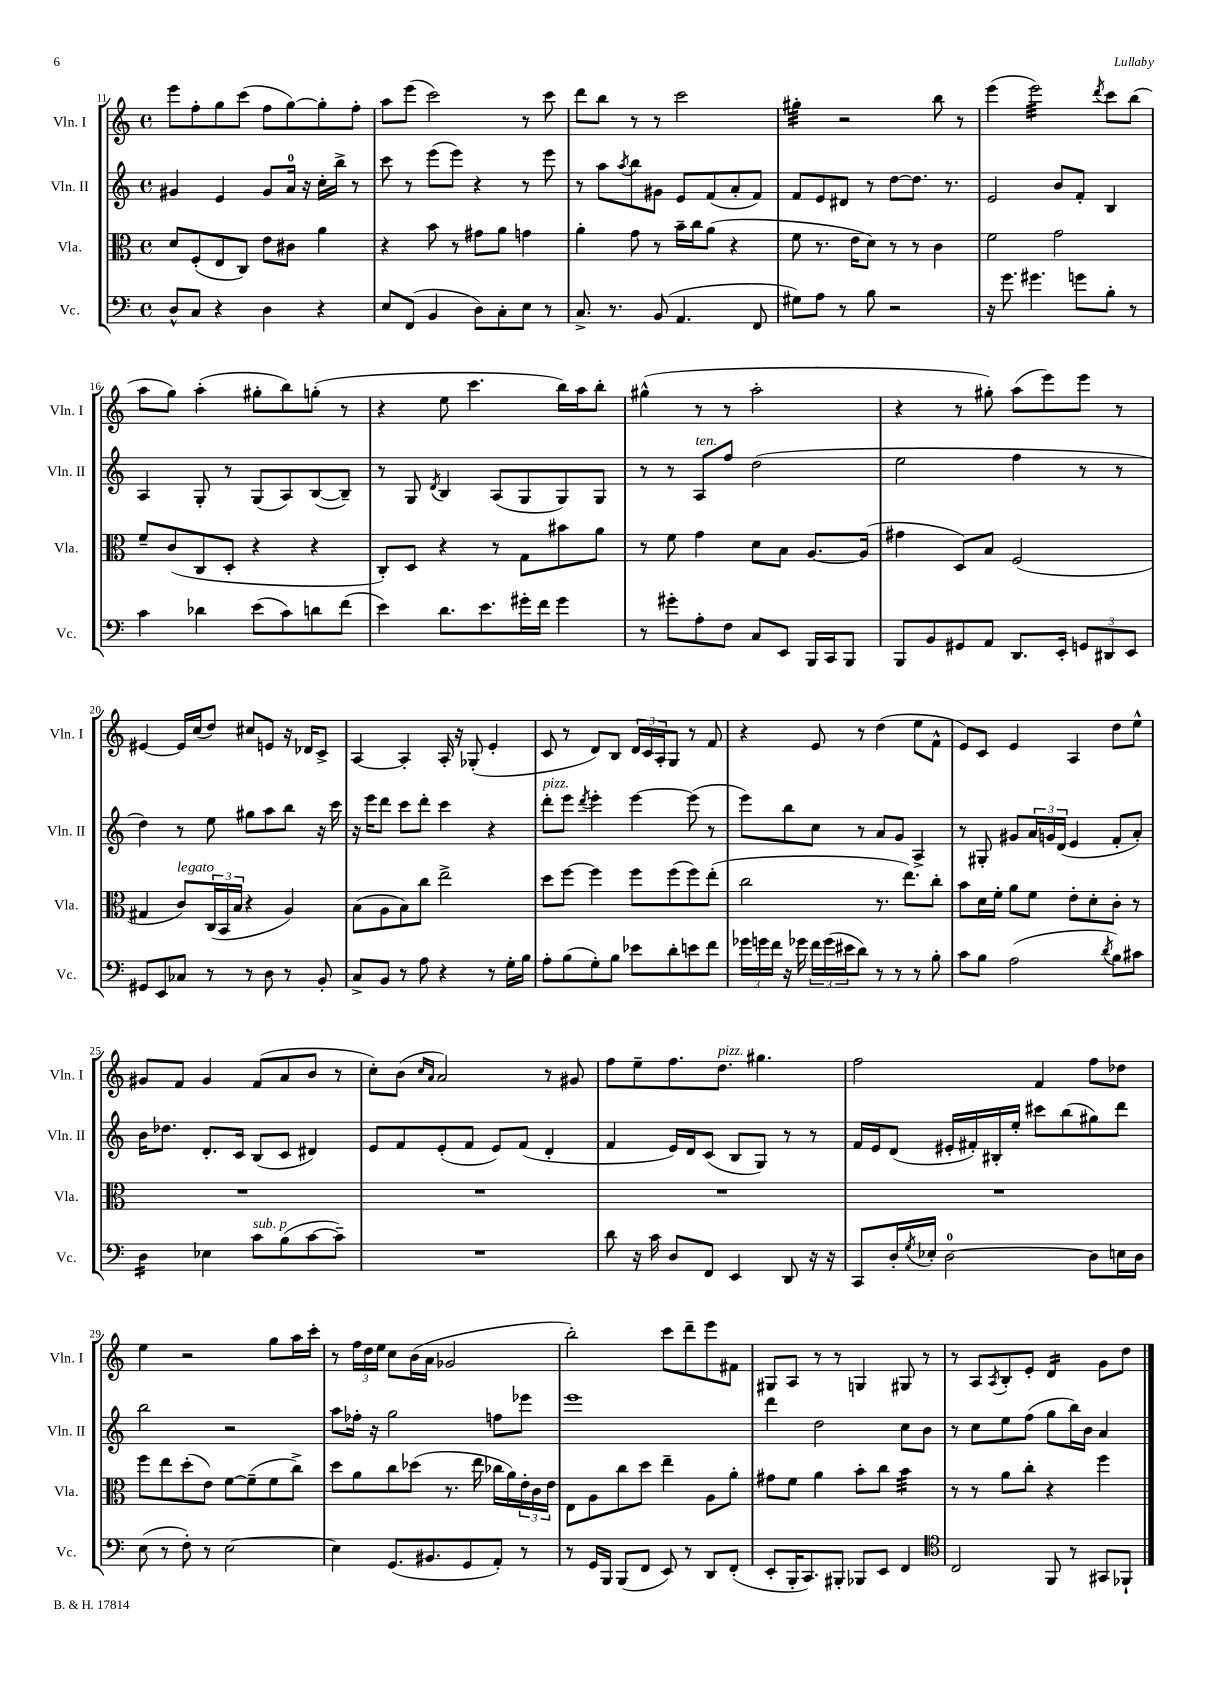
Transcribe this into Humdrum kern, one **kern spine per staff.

**kern	**kern	**kern	**kern
*staff4	*staff3	*staff2	*staff1
*clefF4	*clefC3	*clefG2	*clefG2
*k[]	*k[]	*k[]	*k[]
*M4/4	*M4/4	*M4/4	*M4/4
*met(c)	*met(c)	*met(c)	*met(c)
8D^^	8d	4g#	8eee
8C	(8F'	.	8ff'
4r	8E	4e	8gg
.	8C)	.	(8ccc
4D	8e	8g#	8ff
.	8c#	16a	[8gg)
.	.	16r	.
4r	4a	16cc'	8gg']
.	.	16bb^	.
.	.	8r	8ff'
=	=	=	=
8E	4r	8ccc	8aa
(8FF	.	8r	(8eee
4BB	8b	(8eee	2ccc)
.	8r	8eee)	.
8D)	8g#	4r	.
8C'	8a	.	.
8E	4g	8r	8r
8r	.	8eee	8ccc
=	=	=	=
8.C^	4a'	8r	8ddd
.	.	8aa	8bb
8.r	.	.	.
.	.	8qaa	.
.	8g	8bb	8r
(8BB	8r	8g#	8r
4.AA	16b~	8e	2ccc
.	16cc	.	.
.	(8a	(8f	.
.	4r	8a'	.
8FF	.	8f)	.
=	=	=	=
8G#)	8f	8f	4gg#'
8A	8.r	8e	.
8r	.	8d#	2r
.	16e	.	.
8B	8d)	8r	.
2r	8r	[8dd	.
.	8r	8.dd]	.
.	4c	.	8bb
.	.	8.r	.
.	.	.	8r
=	=	=	=
16r	2f	2e	(4eee
8.g	.	.	.
4.g#	.	.	2eee)
.	2g	8b	.
8g	.	8f'	.
.	.	.	8qddd
8B'	.	4B	8ccc
8r	.	.	(8bb
=	=	=	=
4c	8f~	4A	8aa
.	(8c	.	8gg)
4d-	8C	8G'	(4aa'
.	8D'	8r	.
(8e	4r	(8G	8gg#'
8c)	.	8A)	8bb)
8d	4r	([8B	(8gg'
(8f	.	8B~])	8r
=	=	=	=
4e)	8C')	8r	4r
.	8D	8G	.
.	.	8qd	.
8.d	4r	4B	8ee
.	.	.	4.ccc
8.e	.	.	.
.	8r	(8A	.
16g#'	8G	8G	.
16f	.	.	.
4g#	8b#	8G)	16bb)
.	.	.	16aa
.	8a	8G	8bb'
=	=	=	=
8r	8r	8r	(4gg#^^
8g#'	8f	8r	.
8A'	4g	8A	8r
8F	.	8ff	8r
8C	8d	(2dd	2aa'
8EE	8B	.	.
16BBB	[8.A	.	.
16CC	.	.	.
8BBB	.	.	.
.	(16A]	.	.
=	=	=	=
8BBB	4g#	2ee	4r
8BB	.	.	.
8GG#	8D)	.	8r
8AA	8B	.	8gg#')
8.DD	(2F	4ff	(8aa
.	.	.	8eee)
16EE'	.	.	.
12GG	.	8r	8eee
12DD#	.	.	.
.	.	8r	8r
12EE	.	.	.
=	=	=	=
8GG#	4G#	4dd)	[4e#
8EE	.	.	.
8C-	8c)	8r	16e#]
.	.	.	(16cc
8r	(24C	8ee	8dd)
.	24BB	.	.
.	24B	.	.
8r	4r	8gg#	8cc#
8D	.	8aa	8e
8r	4A)	8bb	16r
.	.	.	16d-
8BB'	.	16r	8c^
.	.	16ccc	.
=	=	=	=
8C^	(8B	16r	[4A
.	.	16eee	.
8BB	8A	8ddd	.
8r	8B)	8ccc	4A']
8A	8cc	8ddd'	.
4r	2ee^	4ccc	16A'
.	.	.	16r
.	.	.	(8G-'
8r	.	4r	4e'
16G'	.	.	.
16B	.	.	.
=	=	=	=
8A'	8dd	8ddd'	8c
(8B	[8ff	8eee	8r
.	.	8qddd	.
8G')	4ff]	4eee'	8d)
8B	.	.	8B
8e-	8ff	[4eee	24d
.	.	.	24c
.	.	.	24A'
8d'	(8ff	.	8G
8e	8ff)	(8eee]	8r
8f	(8ee'	8r	8f
=	=	=	=
24g-	2cc	8eee)	4r
24g	.	.	.
24f	.	.	.
16r	.	8bb	.
16g-	.	.	.
24f	.	8cc	8e
(24g-	.	.	.
24e#	.	.	.
8d)	.	8r	8r
8r	8.r	8a	(4dd
8r	.	8g	.
.	8.ee)	.	.
8r	.	4A^	8ee
8B'	8cc'	.	8f^^
=	=	=	=
8c	8b	8r	8e)
8B	16d	8G#'	8c
.	16f'	.	.
(2A	8a	8g#	4e
.	8f	24a	.
.	.	24g	.
.	.	(24d	.
.	8e'	4e	4A
.	8d'	.	.
8qd	.	.	.
8B)	8c'	8f'	8dd
8c#	8r	8a')	8ee^^
=	=	=	=
4D	1r	16b	8g#
.	.	8.dd-	.
.	.	.	8f
4E-	.	8.d'	4g#
.	.	16c	.
8c	.	(8B	(8f
(8B	.	8c	8a
[8c	.	4d#)	8b
8c~])	.	.	8r
=	=	=	=
1r	1r	8e	8cc')
.	.	8f	(8b
.	.	.	16qqcc
.	.	.	16qqa
.	.	(8e'	2a)
.	.	8f	.
.	.	8e)	.
.	.	(8f	.
.	.	4d'	8r
.	.	.	8g#
=	=	=	=
8d	1r	4f	8ff
16r	.	.	8ee~
16c	.	.	.
8D	.	16e)	8.ff
.	.	16d	.
8FF	.	(8c	.
.	.	.	8.dd
4EE	.	8B	.
.	.	8G)	4.gg#
8DD	.	8r	.
16r	.	8r	.
16r	.	.	.
=	=	=	=
8CC	1r	16f	2ff
.	.	16e	.
16D'	.	(8d	.
8qG	.	.	.
16E-'	.	.	.
[2D	.	16e#'	.
.	.	16f#')	.
.	.	16B#'	.
.	.	16ee'	.
.	.	8ccc#	4f
.	.	(8bb	.
8D]	.	8gg#)	8ff
16E	.	8ddd	8dd-
16D	.	.	.
=	=	=	=
(8E	8ff	2bb	4ee
8r	8ee	.	.
8F')	(8dd'	.	2r
8r	8e)	.	.
[2E	[8f	2r	.
.	(8f~]	.	.
.	8f	.	8gg
.	8cc^)	.	16aa
.	.	.	16ccc'
=	=	=	=
4E]	8dd	8aa	8r
.	8a	16ff-'	24ff
.	.	.	24dd
.	.	16r	.
.	.	.	24ee
(8.GG	8cc	2gg	8cc
.	(8dd-	.	(16b
8.BB#	.	.	16a
.	8.r	.	2g-
8GG	.	.	.
.	16ee	.	.
8AA')	16cc-	8ff	.
.	16a)	.	.
8r	24e'	8eee-	.
.	24c	.	.
.	24e	.	.
=	=	=	=
8r	8E	1eee	2bb')
16GG	8A	.	.
16BBB	.	.	.
(8BBB	8cc	.	.
8FF	8dd	.	.
8EE)	4ee~	.	8ccc
8r	.	.	8ddd~
8DD	8A	.	8eee
(8FF'	8a'	.	8f#
=	=	=	=
8EE'	8g#	4ddd	8G#
16BBB'	8f	.	8A
8.CC)	.	.	.
.	4a	2dd	8r
8BBB#'	.	.	8r
8BBB-	8b'	.	4G
8EE	8cc	.	.
4FF	4b	8cc	8G#
.	.	8b	8r
=	=	=	=
*clefC4	*	*	*
2C	8r	8r	8r
.	8r	8cc	8A
.	.	.	8qA
.	8a	8ee	8B'
.	8cc'	(8ff	8e'
8FF	4r	8gg	4d
8r	.	16bb)	.
.	.	16b	.
8GG#	4ff	4a	8g
8FF-`	.	.	8dd
==	==	==	==
*-	*-	*-	*-
